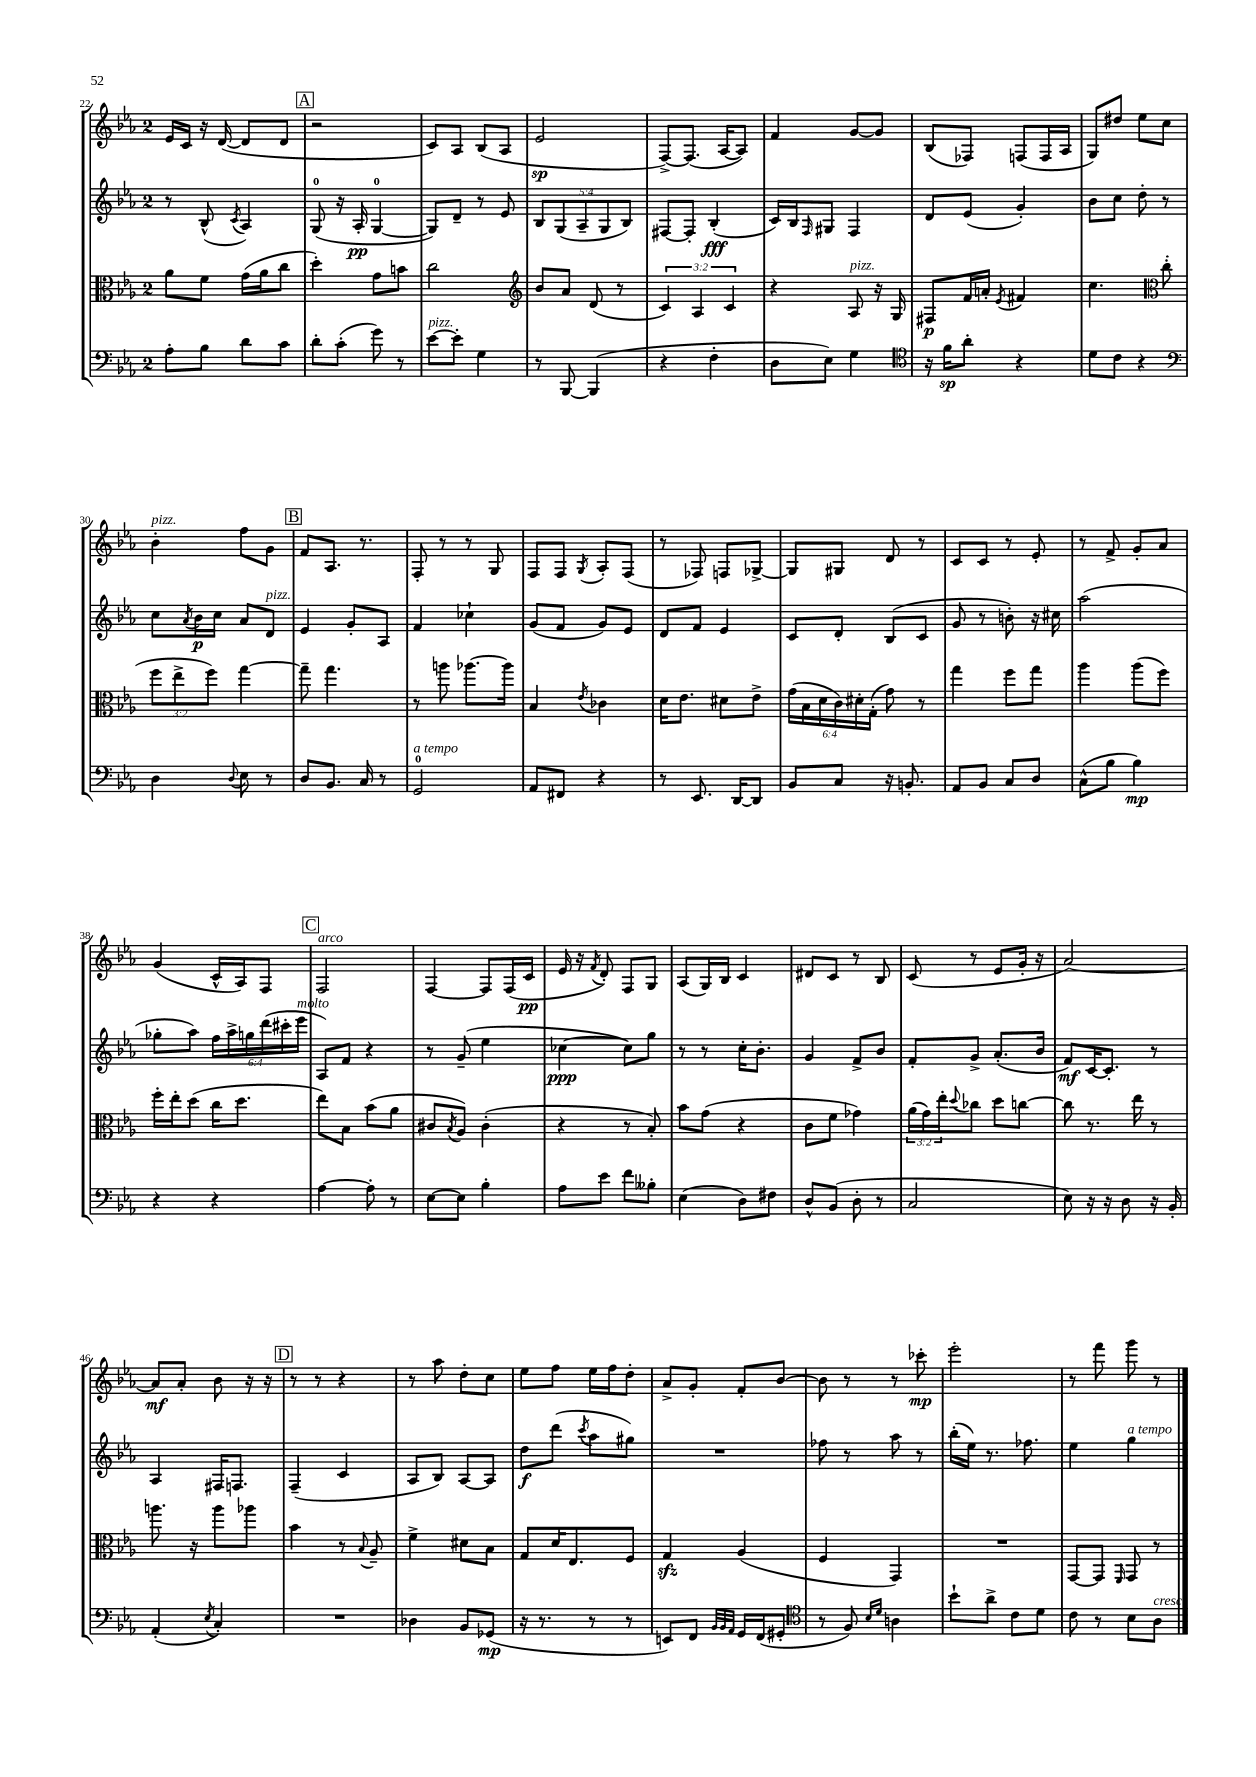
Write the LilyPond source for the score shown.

<<
\new StaffGroup <<
\new Staff = "s0" {
    \clef treble \key ees \major \once \override Staff.TimeSignature.style = #'single-digit \time 2/4
    ees'16 c'16 r16 d'16~( d'8 d'8 |
    \mark \markup { \box "A" } r2 |
    c'8) aes8 bes8( aes8 |
    ees'2\sp |
    f8~->) f8.( aes16~ aes8) |
    f'4 g'8~ g'8 |
    bes8( fes8) f8( f16 aes16 |
    g8) dis''8 ees''8 c''8 |
    bes'4-.^\markup { \italic "pizz." } f''8 g'8 |
    \mark \markup { \box "B" } f'8 aes8. r8. |
    f8-. r8 r8 g8 |
    f8 f8 \acciaccatura { g8 } aes8-. f8( |
    r8 fes8) f8 ges8~-> |
    ges8 gis8 d'8 r8 |
    c'8 c'8 r8 ees'8-. |
    r8 f'8-> g'8-. aes'8 |
    g'4( c'16-^ aes16) f8 |
    \mark \markup { \box "C" } f2^\markup { \italic "arco" } |
    f4~ f8 f16( c'16\pp |
    ees'16 r16 \acciaccatura { f'8 } d'8-.) f8 g8 |
    aes8( g16) bes16 c'4 |
    dis'8 c'8 r8 bes8 |
    c'8( r8 ees'8 g'16-. r16 |
    aes'2~) |
    aes'8\mf aes'8-. bes'8 r16 r16 |
    \mark \markup { \box "D" } r8 r8 r4 |
    r8 aes''8 d''8-. c''8 |
    ees''8 f''8 ees''16 f''16 d''8-. |
    aes'8-> g'8-. f'8-. bes'8~ |
    bes'8 r8 r8 ces'''8-.\mp |
    ees'''2-. |
    r8 f'''8 g'''8 r8 \bar "|." |
}
\new Staff = "s1" {
    \clef treble \key ees \major \once \override Staff.TimeSignature.style = #'single-digit \time 2/4 \override Staff.TupletNumber.text = #tuplet-number::calc-fraction-text
    r8 bes8-^( \acciaccatura { c'8 } aes4) |
    \mark \markup { \box "A" } g8-0( r16 aes16-.\pp g4-0~ |
    g8) d'8-- r8 ees'8 |
    \tuplet 5/4 { bes8 g8( aes8-- g8 bes8) } |
    fis8~ fis8-. bes4-.\fff( |
    c'16) bes16 \grace { f16 } gis8 f4 |
    d'8 ees'8( g'4-.) |
    bes'8 c''8 d''8-. r8 |
    c''8 \acciaccatura { aes'8 } bes'16\p c''16 aes'8 d'8^\markup { \italic "pizz." } |
    \mark \markup { \box "B" } ees'4 g'8-. aes8 |
    f'4 ces''4-! |
    g'8( f'8 g'8) ees'8 |
    d'8 f'8 ees'4 |
    c'8 d'8-. bes8( c'8 |
    g'8 r8 b'8-.) r16 cis''16 |
    aes''2( |
    ges''8-. aes''8) \tuplet 6/4 { f''16 aes''16-> g''16 d'''16( cis'''16-. ees'''16^\markup { \italic "molto" } } |
    \mark \markup { \box "C" } aes8) f'8 r4 |
    r8 g'8--( ees''4 |
    ces''4~\ppp ces''8) g''8 |
    r8 r8 c''16-. bes'8.-. |
    g'4 f'8-> bes'8 |
    f'8-. g'8-> aes'8.-.( bes'16 |
    f'8\mf) c'16~ c'8.-. r8 |
    aes4 fis16 f8. |
    \mark \markup { \box "D" } f4--( c'4 |
    aes8 bes8) aes8~ aes8 |
    d''8\f d'''8( \acciaccatura { c'''8 } aes''8 gis''8) |
    R2 |
    fes''8 r8 aes''8 r8 |
    bes''16-.( ees''16) r8. fes''8. |
    ees''4 g''4^\markup { \italic "a tempo" } \bar "|." |
}
\new Staff = "s2" {
    \clef alto \key ees \major \once \override Staff.TimeSignature.style = #'single-digit \time 2/4 \override Staff.TupletNumber.text = #tuplet-number::calc-fraction-text
    aes'8 f'8 g'16( aes'16 c''8 |
    \mark \markup { \box "A" } d''4-.) g'8 b'8 |
    c''2 |
    \clef treble bes'8 aes'8 d'8( r8 |
    \tuplet 3/2 { c'4) aes4 c'4 } |
    r4 aes8^\markup { \italic "pizz." } r16 g16 |
    fis8\p f'16 a'16-. \acciaccatura { ees'8 } fis'4 |
    c''4. \clef alto c''8-.( |
    \tuplet 3/2 { f''8 ees''8-> f''8) } g''4~ |
    \mark \markup { \box "B" } g''8-- g''4. |
    r8 a''8 aes''8.~ aes''16 |
    bes4 \acciaccatura { ees'8 } ces'4 |
    d'16 ees'8. dis'8 ees'8-> |
    \tuplet 6/4 { g'16( bes16 d'16 c'16) dis'16-. g16-.( } g'8) r8 |
    g''4 f''8 g''8 |
    aes''4 aes''8( f''8) |
    f''16-. ees''16-. d''8( c''16 d''8. |
    \mark \markup { \box "C" } ees''8) bes8 bes'8( aes'8 |
    cis'8 \acciaccatura { bes8 } aes8) cis'4-.( |
    r4 r8 bes8-.) |
    bes'8 g'8( r4 |
    c'8 f'8 ges'4) |
    \tuplet 3/2 { aes'16( g'16) ees''16-. } \appoggiatura { d''8 } ces''8 d''8 c''8~ |
    c''8 r8. ees''16 r8 |
    a''8. r16 a''8 aes''8 |
    \mark \markup { \box "D" } bes'4 r8 \appoggiatura { bes8 } aes8-- |
    f'4-> dis'8 bes8 |
    g8 d'16 ees8. f8 |
    g4\sfz aes4( |
    f4 g,4) |
    R2 |
    g,8~ g,8 \grace { f,16 } g,8 r8 \bar "|." |
}
\new Staff = "s3" {
    \clef bass \key ees \major \once \override Staff.TimeSignature.style = #'single-digit \time 2/4
    aes8-. bes8 d'8 c'8 |
    \mark \markup { \box "A" } d'8-. c'8-.( g'8) r8 |
    ees'8~^\markup { \italic "pizz." } ees'8-. g4 |
    r8 bes,,8~ bes,,4( |
    r4 f4-. |
    d8 ees8) g4 |
    \clef tenor r16 f'16\sp aes'8-. r4 |
    d'8 c'8 r4 |
    \clef bass d4 \appoggiatura { d8 } ees8 r8 |
    \mark \markup { \box "B" } d8 bes,8. c16 r8 |
    g,2-0^\markup { \italic "a tempo" } |
    aes,8 fis,8 r4 |
    r8 ees,8. d,16~ d,8 |
    bes,8 c8 r16 b,8.-. |
    aes,8 bes,8 c8 d8 |
    c8-^( bes8 bes4\mp) |
    r4 r4 |
    \mark \markup { \box "C" } aes4~ aes8-. r8 |
    ees8~ ees8 bes4-. |
    aes8 ees'8 f'8 beses8-. |
    ees4( d8) fis8 |
    d8-^ bes,8( d8-. r8 |
    c2 |
    ees8) r16 r16 d8 r16 bes,16-. |
    aes,4-.( \acciaccatura { ees8 } c4-.) |
    \mark \markup { \box "D" } R2 |
    des4 bes,8 ges,8\mp( |
    r16 r8. r8 r8 |
    e,8) f,8 \grace { bes,32 bes,32 aes,32 } g,16 f,16( gis,8-. |
    \clef tenor r8 f8) \grace { bes16 d'16 } a4 |
    bes'8-! aes'8-> c'8 d'8 |
    c'8 r8 bes8 aes8^\markup { \italic "cresc." } \bar "|." |
}
>>
>>
\layout { \context { \Score currentBarNumber = #22 } }
